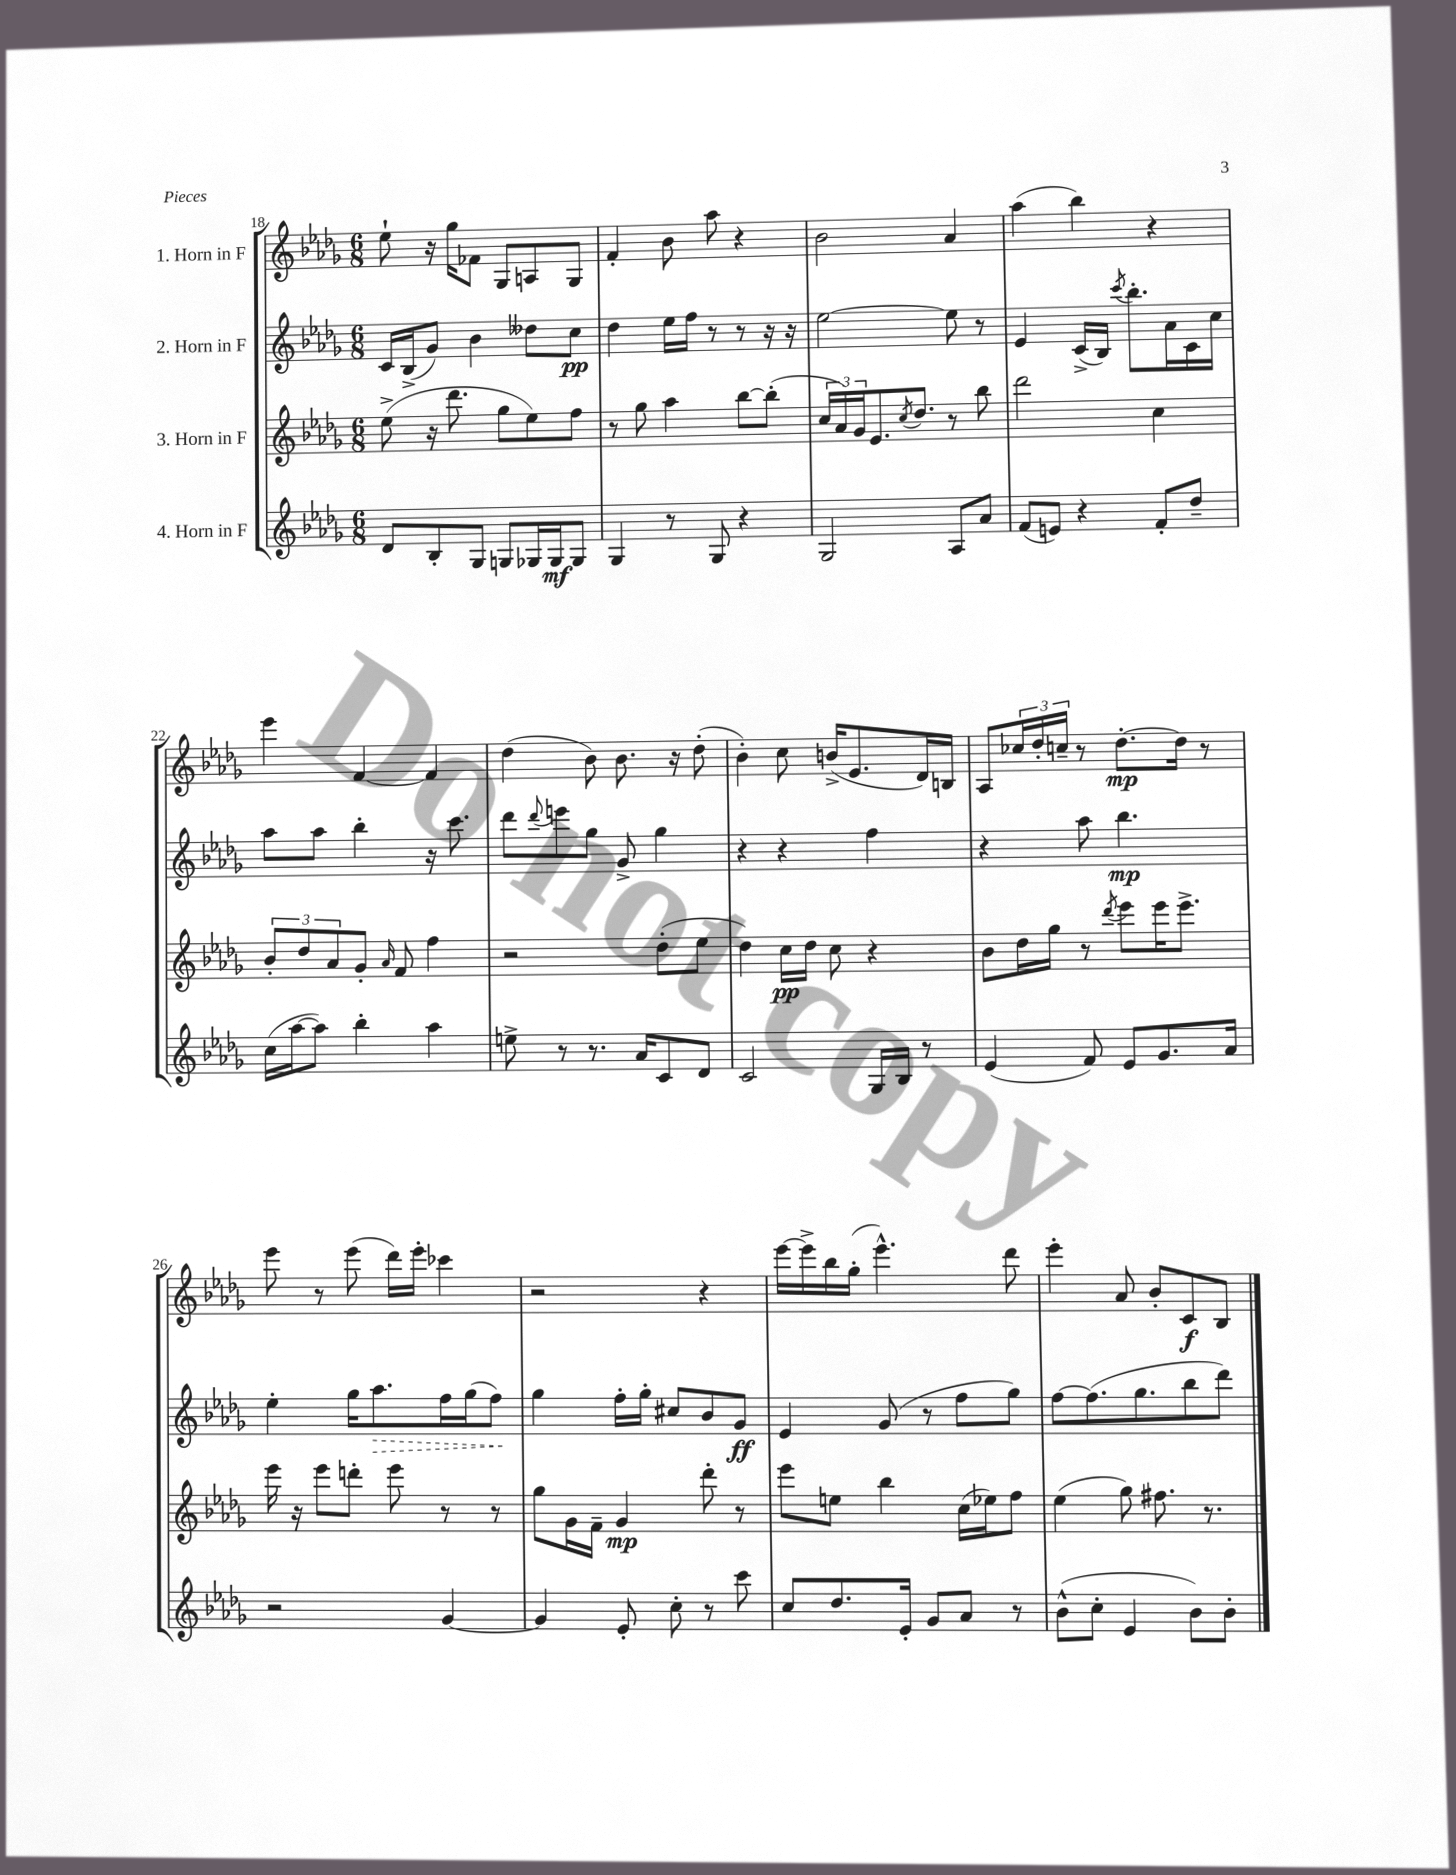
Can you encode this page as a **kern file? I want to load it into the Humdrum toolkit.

**kern	**kern	**kern	**kern
*staff4	*staff3	*staff2	*staff1
*clefG2	*clefG2	*clefG2	*clefG2
*k[b-e-a-d-g-]	*k[b-e-a-d-g-]	*k[b-e-a-d-g-]	*k[b-e-a-d-g-]
*M6/8	*M6/8	*M6/8	*M6/8
8d-	(8ee-^	16c	8ee-`
.	.	(16B-^	.
8B-'	16r	8g-)	16r
.	8.ddd-	.	16gg-
8G-	.	4b-	8f-
8G	8gg-	.	8G-
16G-	8ee-)	8dd--	8A
16G-	.	.	.
8G-	8ff	8cc	8G-
=	=	=	=
4G-	8r	4dd-	4f'
.	8gg-	.	.
8r	4aa-	16ee-	8b-
.	.	16ff	.
8G-	.	8r	8aa-
4r	[8bb-	8r	4r
.	(8bb-']	16r	.
.	.	16r	.
=	=	=	=
2G-	24cc	[2ee-	2b-
.	24a-)	.	.
.	24g-	.	.
.	8.e-	.	.
.	8qcc	.	.
.	8.dd-	.	.
8A-	8r	8ee-]	4a-
8a-	8bb-	8r	.
=	=	=	=
(8f	2ddd-	4e-	(4aa-
8e)	.	.	.
4r	.	(16c^	4bb-)
.	.	16B-)	.
.	.	8qccc	.
.	.	8.bb-'	.
8f'	4cc	.	4r
.	.	16a-	.
8dd-~	.	16c	.
.	.	16cc	.
=	=	=	=
(16cc	12b-'	8aa-	4eee-
[16aa-	.	.	.
.	12dd-	.	.
8aa-])	.	8aa-	.
.	12a-	.	.
4bb-'	8g-'	4bb-'	[4f
.	16qqa-	.	.
.	8f	.	.
4aa-	4ff	16r	4f]
.	.	8.ccc	.
=	=	=	=
8ee^	2r	8ddd-	(4dd-
.	.	8qqddd-	.
8r	.	8eee	.
8.r	.	8gg-	8b-)
.	.	8g-^	8.b-
16a-	.	.	.
8c	(8dd-'	4gg-	.
.	.	.	16r
8d-	8ee-	.	(8dd-'
=	=	=	=
2c	4dd-)	4r	4b-')
.	16cc	4r	8cc
.	16dd-	.	.
.	8cc	.	(16b^
.	.	.	8.e-
16G-	4r	4ff	.
16B-	.	.	.
8r	.	.	16d-)
.	.	.	16B
=	=	=	=
(4e-	8b-	4r	8A-
.	16dd-	.	24cc-
.	.	.	24dd-'
.	16gg-	.	.
.	.	.	24cc~
8f)	8r	8aa-	8r
.	8qddd-	.	.
8e-	8eee-	4.bb-	[8.dd-'
8.g-	16eee-	.	.
.	8.eee-^	.	16dd-]
.	.	.	8r
16a-	.	.	.
=	=	=	=
2r	16eee-	4ee-'	8eee-
.	16r	.	.
.	8eee-	.	8r
.	8ddd'	16gg-	(8eee-
.	.	8.aa-	.
.	8eee-	.	16ddd-)
.	.	.	16eee-'
[4g-	8r	16ff	4ccc-
.	.	(16gg-	.
.	8r	8ff)	.
=	=	=	=
4g-]	8gg-	4gg-	2r
.	16g-	.	.
.	16f~	.	.
8e-'	4g-	16ff'	.
.	.	16gg-'	.
8cc'	.	8cc#	.
8r	8ddd-'	8b-	4r
8ccc	8r	8g-	.
=	=	=	=
8cc	8eee-	4e-	[16eee-
.	.	.	16eee-^]
8.dd-	8ee	.	16bb-
.	.	.	(16gg-'
.	4bb-	(8g-	4.eee-^^)
16e-'	.	.	.
8g-	.	8r	.
8a-	(16cc	8ff	.
.	16ee-)	.	.
8r	8ff	8gg-)	8ddd-
=	=	=	=
(8b-^^	(4ee-	[8ff	4eee-'
8cc'	.	(8.ff]	.
4e-	8gg-)	.	8a-
.	.	8.gg-	.
.	8.ff#	.	8b-'
8b-)	.	8bb-	8c
.	8.r	.	.
8b-'	.	8ddd-)	8B-
==	==	==	==
*-	*-	*-	*-
